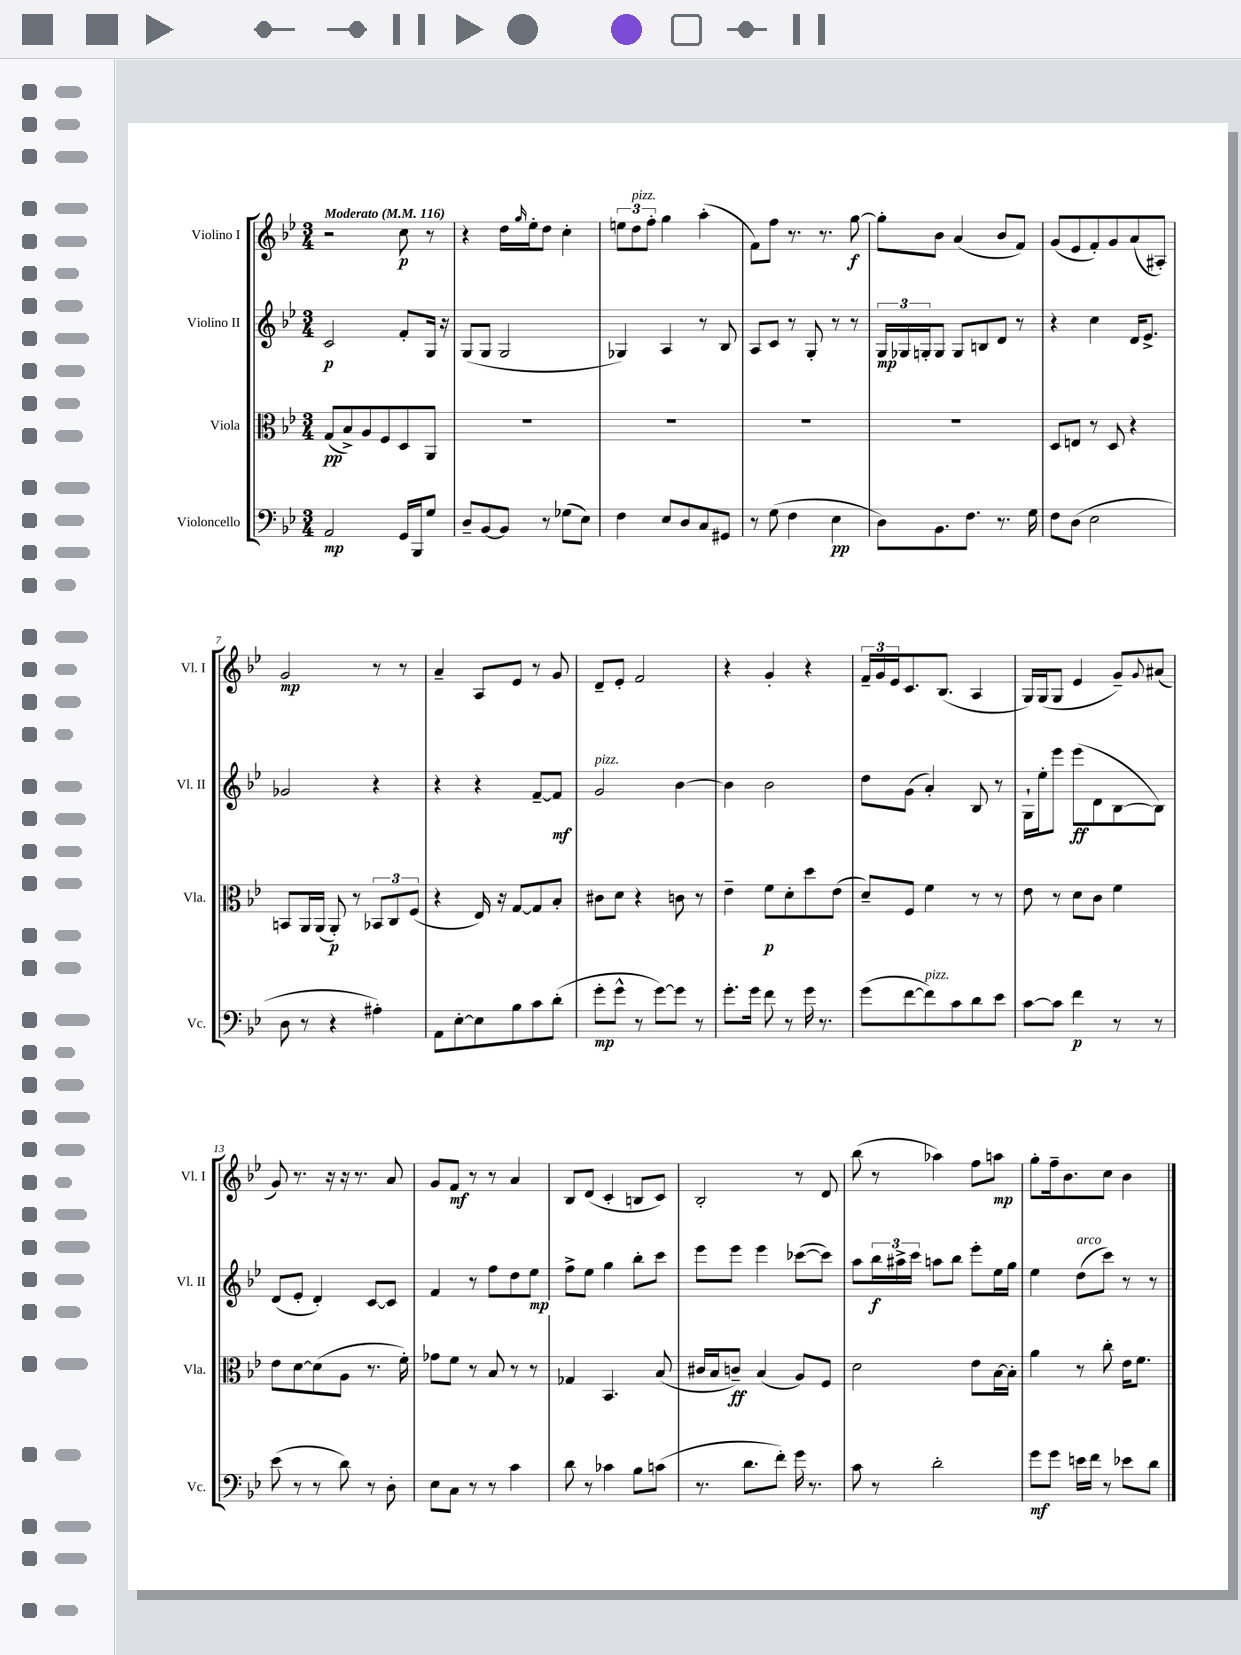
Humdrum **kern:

**kern	**kern	**kern	**kern
*staff4	*staff3	*staff2	*staff1
*clefF4	*clefC3	*clefG2	*clefG2
*k[b-e-]	*k[b-e-]	*k[b-e-]	*k[b-e-]
*M3/4	*M3/4	*M3/4	*M3/4
*MM116	*MM116	*MM116	*MM116
2AA	(8G	2c	2r
.	8B-^)	.	.
.	8A	.	.
.	8F	.	.
16GG	8D	8f'	8cc
16BBB-	.	.	.
8G	8AA	16G	8r
.	.	16r	.
=	=	=	=
8D~	2.r	(8G	4r
[8BB-	.	8G	.
8BB-]	.	2G	16dd
.	.	.	16qqgg
.	.	.	16ee-'
8r	.	.	8dd
(8G-	.	.	4cc'
8E-)	.	.	.
=	=	=	=
4F	2.r	4G-)	12ee
.	.	.	12dd
.	.	.	12ff'
8E-	.	4A	4gg
8D	.	.	.
8C	.	8r	(4aa'
8GG#	.	8B-	.
=	=	=	=
8r	2.r	8A	8f)
(8G	.	8c	8ff
4F	.	8r	8.r
.	.	8G'	.
.	.	.	8.r
4E-	.	8r	.
.	.	8r	[8gg
=	=	=	=
8D)	2.r	24G	8gg']
.	.	24G-	.
.	.	24G'	.
8.BB-	.	8G	8b-
.	.	8G	(4a
8.F	.	.	.
.	.	8B	.
8.r	.	8d	8b-
.	.	8r	8f)
16G	.	.	.
=	=	=	=
8F	8D	4r	(8g
(8D	8E	.	8e-
2E-	8r	4cc	8f')
.	8D	.	8g
.	4r	16d	(8a
.	.	8.e-^	.
.	.	.	8A#')
=	=	=	=
8D	8BB	2g-	2g
8r	16AA	.	.
.	(16AA	.	.
4r	8AA')	.	.
.	8r	.	.
4A#')	12BB-	4r	8r
.	12C	.	.
.	.	.	8r
.	(12F	.	.
=	=	=	=
8AA	4r	4r	4a~
[8E-'	.	.	.
8E-]	16E-)	4r	8A
.	16r	.	.
8B-	[8G	.	8e-
8c	8G]	[8f~	8r
(8d'	8B-'	8f]	8g
=	=	=	=
8g'	8c#	2g	8d~
8g^^	8d	.	8e-'
8r	4r	.	2f
[8g)	.	.	.
8g]	8c	[4b-	.
8r	8r	.	.
=	=	=	=
8.g'	4e-~	4b-]	4r
16g	.	.	.
8f	8f	2b-	4g'
8r	8d'	.	.
16g	8dd	.	4r
8.r	.	.	.
.	(8e-	.	.
=	=	=	=
(8g	8d~)	8dd	24f~
.	.	.	24g
.	.	.	24e-
[8f	8F	(8g	8.c
8f])	4f	4a')	.
.	.	.	(8.B-
8c	.	.	.
8d	8r	8B-	4A
8e-	8r	8r	.
=	=	=	=
[8c	8e-	16G`	16G)
.	.	16ee-'	(16G
8c]	8r	8eee-	8G
4f	8d	(8eee-	4e-
.	8c	8d	.
8r	4f	[8B-	8g~)
.	.	.	8qqg
8r	.	8B-])	(8a#
=	=	=	=
(8e-	8e-	(8d	8g)
8r	[8d	8e-'	8.r
8r	(8d]	4d')	.
.	.	.	16r
8d)	8A	.	16r
.	.	.	8.r
8r	8.r	[8c	.
8D'	.	8c]	8a
.	16f')	.	.
=	=	=	=
8E-	8g-	4f	8g
8C	8f	.	8f
8r	8r	8r	8r
8r	8B-	8ff	8r
4c	8r	8dd	4a
.	8r	8ee-	.
=	=	=	=
8d	4G-	8ff^	8B-
8r	.	8ee-	(8d
4c-	4.BB-	4gg	4c'
8B-	.	8bb-'	8B
(8c	(8B-	8ccc	8c)
=	=	=	=
8.r	16c#	8eee-	2B-'
.	16B-	.	.
.	8c~)	8eee-	.
8.d	.	.	.
.	(4B-	4eee-	.
8f')	.	.	.
16g	8A)	([8ccc-	8r
8.r	.	.	.
.	8F	8ccc-])	8d
=	=	=	=
8c	2d	8aa	(8bb-
8r	.	24bb-	8r
.	.	24aa#^	.
.	.	24ccc	.
2d'	.	8aa	4aa-)
.	.	8bb-	.
.	8e-	8eee-'	8ff
.	[16B-	16ee-	8aa
.	16B-']	16gg	.
=	=	=	=
8g	4a	4ee-	8gg'
8g	.	.	16ff~
.	.	.	8.b-
16e	8r	(8dd	.
16f	.	.	.
8r	8cc'	8ccc)	8cc
8e-	16e-	8r	4b-
.	8.f	.	.
8d	.	8r	.
==	==	==	==
*-	*-	*-	*-
